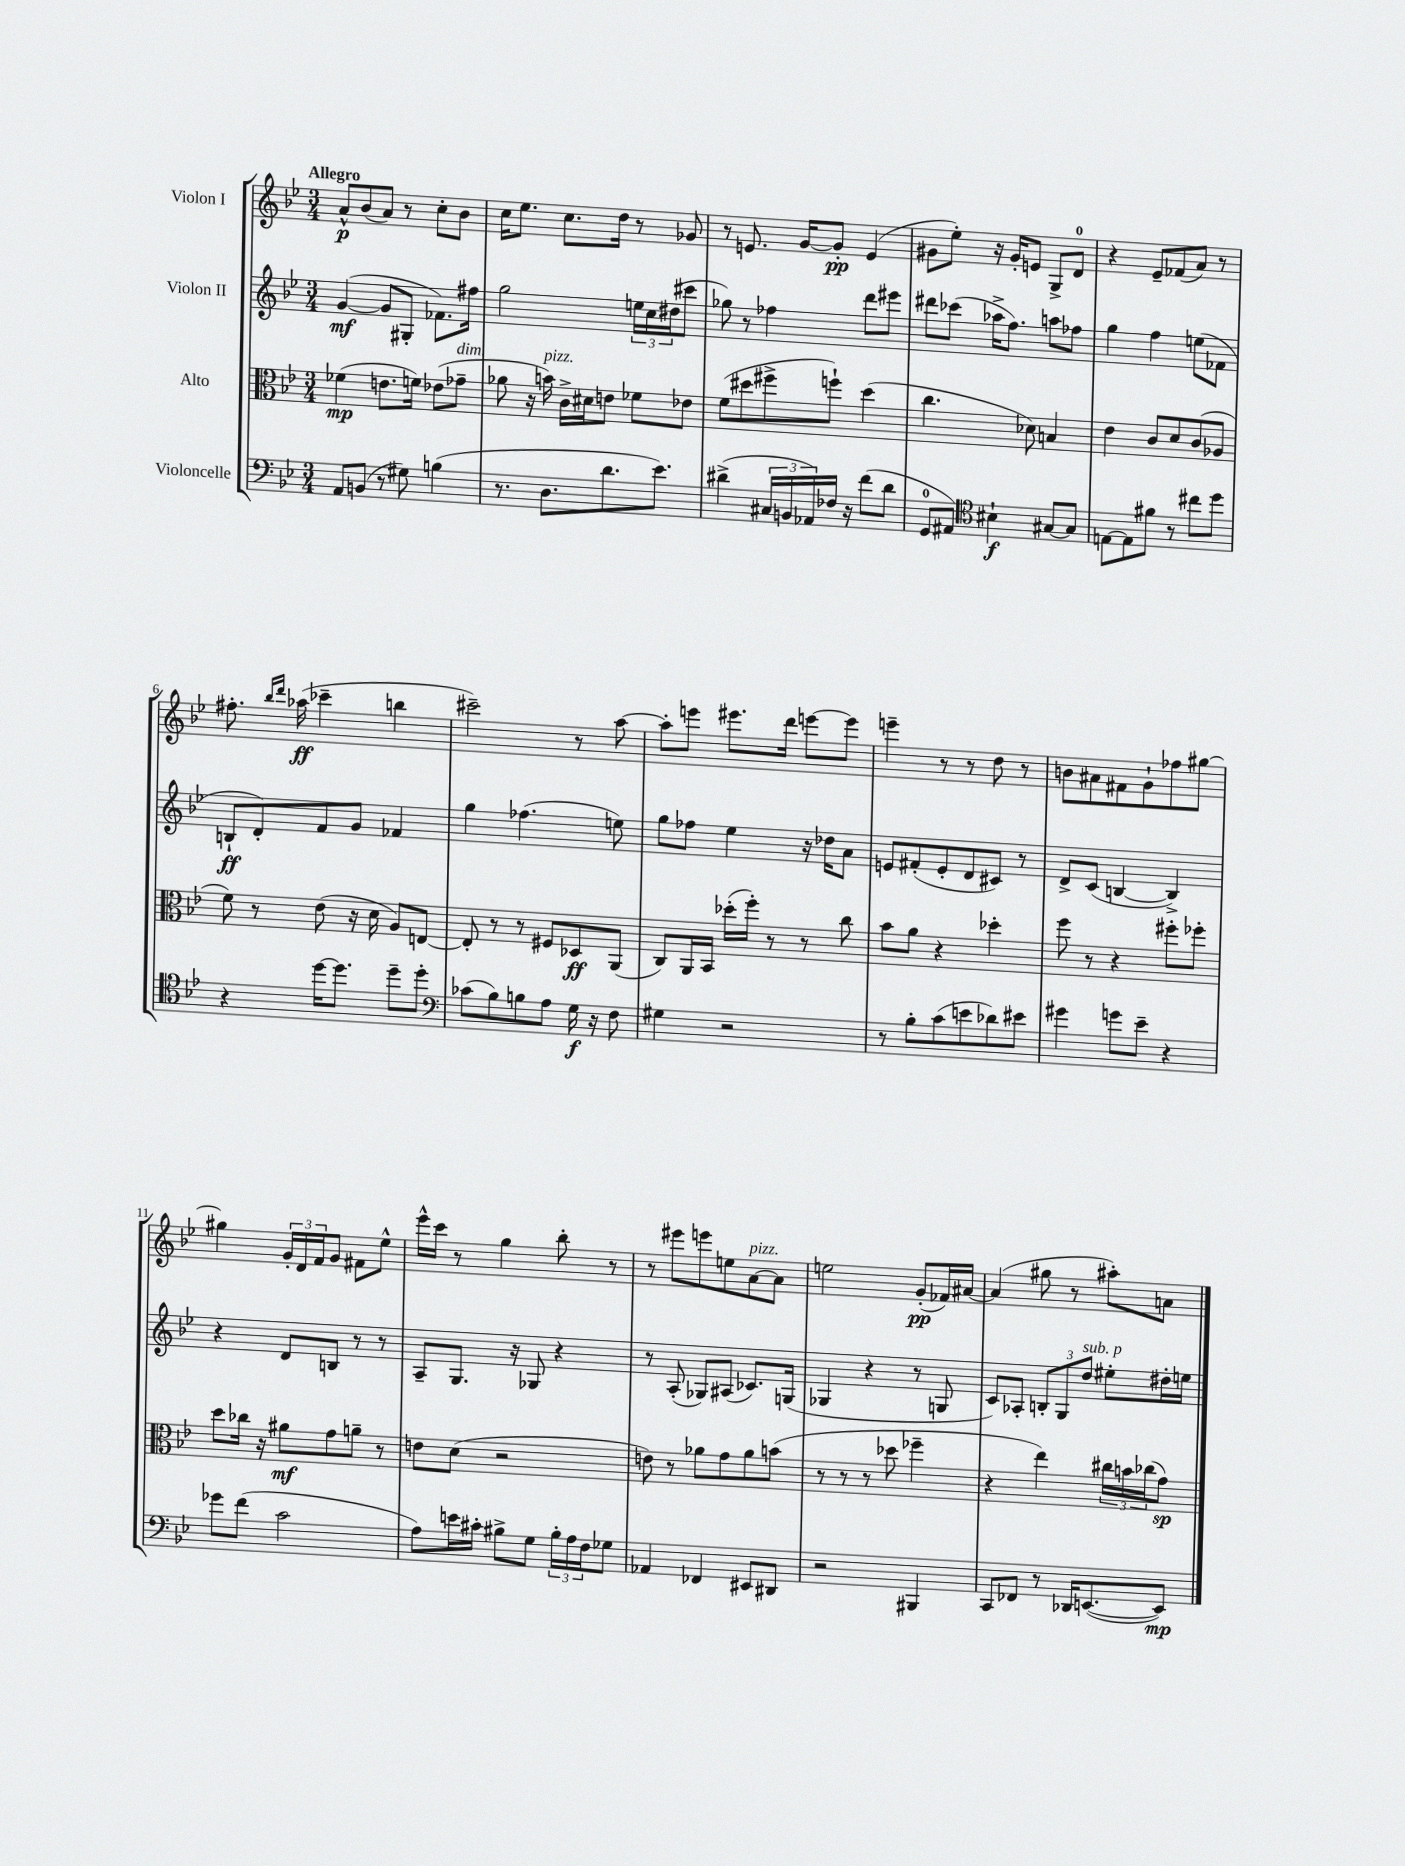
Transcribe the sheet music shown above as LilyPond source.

<<
\new StaffGroup <<
\new Staff = "s0" \with { instrumentName = "Violon I" } {
    \clef treble \key bes \major \numericTimeSignature \time 3/4 \tempo "Allegro"
    a'8-^\p bes'8( a'8) r8 c''8-. bes'8 |
    c''16 ees''8. c''8. d''16 r8 ges'8 |
    r8 e'8. g'16~ g'8-.\pp e'4( |
    gis'8 ees''8-.) r16 gis'16-. e'8 g8-> d'8-0 |
    r4 ees'8-- fes'8( a'8) r8 |
    fis''8.-. \grace { bes''16 d'''16 } aes''16\ff( ces'''4-- b''4 |
    cis'''2--) r8 a''8~ |
    a''8-. e'''8 eis'''8. d'''16 e'''8~ e'''8 |
    e'''4-- r8 r8 d''8 r8 |
    b'8 ais'8 fis'8 g'8-! fes''8 gis''8~ |
    gis''4 \tuplet 3/2 { g'16-. d'16 f'16 } g'8 fis'8 ees''8-^ |
    ees'''16-^ c'''16 r8 g''4 bes''8-. r8 |
    r8 eis'''8 e'''8 e''8 a'8~^\markup { \italic "pizz." } a'8 |
    e''2 g'8-.\pp( fes'16) ais'16~ |
    ais'4( gis''8 r8 ais''8-.) a'8 \bar "|." |
}
\new Staff = "s1" \with { instrumentName = "Violon II" } {
    \clef treble \key bes \major \numericTimeSignature \time 3/4
    g'4~\mf( g'8 gis8-. fes'8.) fis''16 |
    g''2 \tuplet 3/2 { e''16 c''16 dis''16( } cis'''8 |
    ges''8) r8 fes''4 d'''8 eis'''8 |
    dis'''8 ces'''8( aes''16-> f''8.) a''8 fes''8 |
    g''4 f''4 e''8( fes'8 |
    b8-!\ff d'8-.) f'8 g'8 fes'4 |
    g''4 fes''4.( e''8) |
    g''8 fes''8 ees''4 r16 des''16 a'8 |
    e'8 fis'8-.( e'8-. d'8 cis'8) r8 |
    d'8-> c'8( b4~ b4->) |
    r4 d'8 b8 r8 r8 |
    a8-- g8. r16 ges8 r4 |
    r8 a8-.( ges8) ais8( ces'8.) g16( |
    ges4 r4 r8 g8 |
    c'8) aes8-. \tuplet 3/2 { b8-. g8 d''8^\markup { \italic "sub. p" } } eis''8-. dis''16-. e''16 \bar "|." |
}
\new Staff = "s2" \with { instrumentName = "Alto" } {
    \clef alto \key bes \major \numericTimeSignature \time 3/4
    fes'4\mp( e'8. f'16) ees'8( ges'8--^\markup { \italic "dim." } |
    aes'8 r16 b'16^\markup { \italic "pizz." }) c'16-> dis'16 e'8 fes'8 ees'8 |
    f'8( dis''8 fis''8-> f''8-!) dis''4( |
    c''4. des'8) b4 |
    ees'4 c'8 d'8 c'8( aes8 |
    f'8) r8 ees'8( r16 d'16 a8) e8~ |
    e8-. r8 r8 fis8 des8\ff a,8( |
    c8) a,16 bes,16 des''16-.( f''16-.) r8 r8 c''8 |
    bes'8 a'8 r4 des''4-. |
    f''8 r8 r4 fis''8-. fes''8-. |
    d''8 ces''16 r16 ais'8\mf g'8 a'8-- r8 |
    e'8 d'8( r2 |
    e'8) r8 aes'8 g'8 aes'8 b'8( |
    r8 r8 r8 des''8 fes''4-- |
    r4 ees''4) \tuplet 3/2 { cis''16 b'16 ces''16( } g'8\sp) \bar "|." |
}
\new Staff = "s3" \with { instrumentName = "Violoncelle" } {
    \clef bass \key bes \major \numericTimeSignature \time 3/4
    a,8 b,8( r8 gis8) b4( |
    r8. d8. d'8. ees'8.) |
    dis'4->( \tuplet 3/2 { cis16 b,16 aes,16) } fes16 r16 f'8( dis'8 |
    g,8-0 ais,8) \clef tenor bis4-!\f gis8~ gis8 |
    e8~ e8 fis'8 r8 cis''8 d''8 |
    r4 d''16~ d''8. d''8-- d''8-. |
    \clef bass ces'8( bes8) b8 a8 g16\f r16 f8 |
    gis4 r2 |
    r8 bes8-. c'8( e'8 des'8) eis'8 |
    gis'4 g'8 ees'8-- r4 |
    ges'8 f'8( c'2 |
    a8) e'16 cis'16-. bis8-> g8 \tuplet 3/2 { bis16-. a16 f16 } ges8 |
    aes,4 fes,4 eis,8 dis,8 |
    r2 bis,,4 |
    c,8 fes,8 r8 des,16 e,8.~( e,8\mp) \bar "|." |
}
>>
>>
